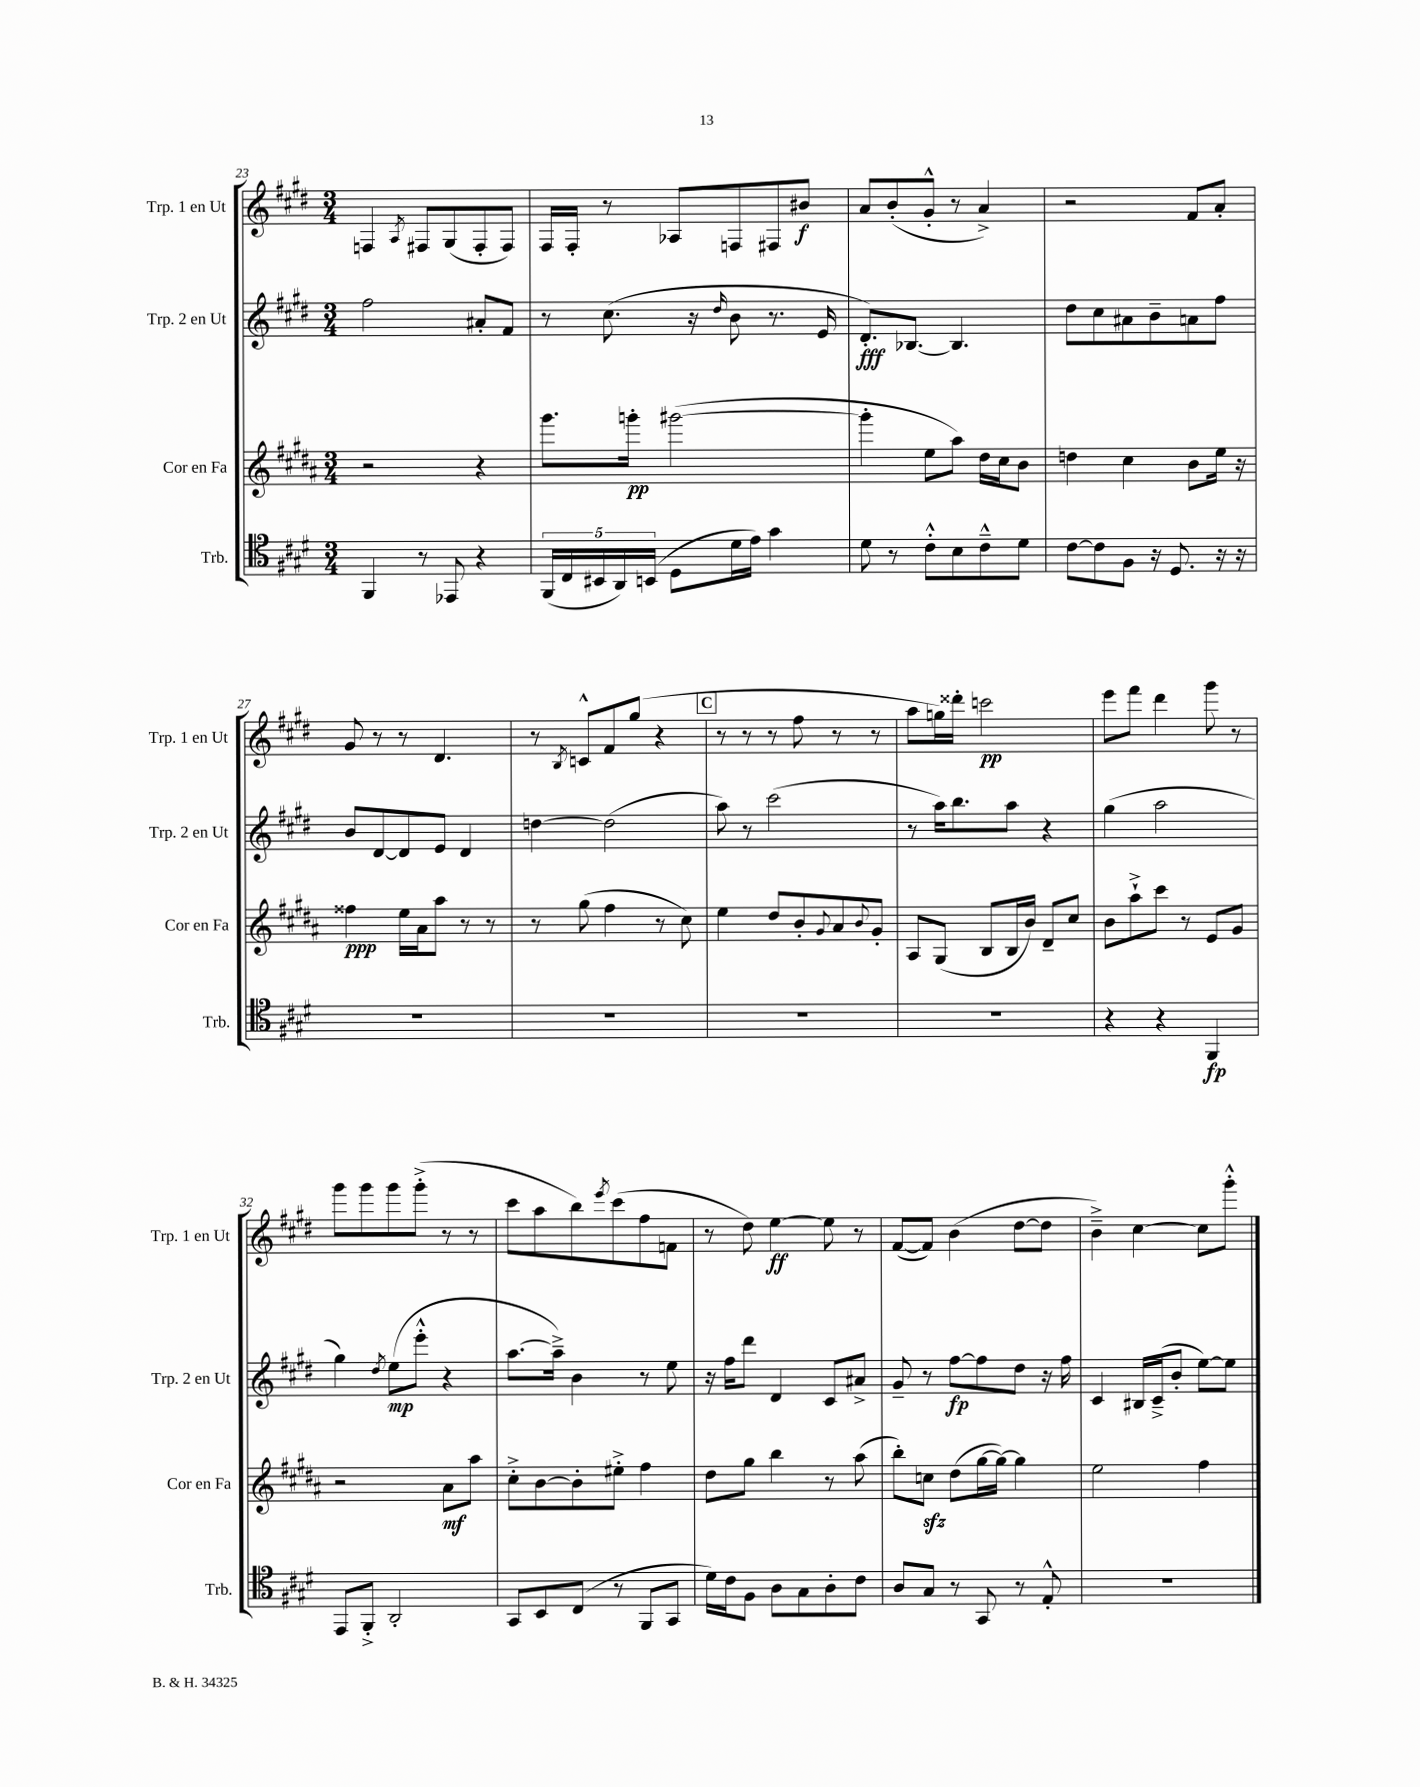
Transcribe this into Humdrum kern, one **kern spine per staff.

**kern	**kern	**kern	**kern
*staff4	*staff3	*staff2	*staff1
*clefC4	*clefG2	*clefG2	*clefG2
*k[f#c#g#d#]	*k[f#c#g#d#a#]	*k[f#c#g#d#]	*k[f#c#g#d#]
*M3/4	*M3/4	*M3/4	*M3/4
4FF#	2r	2ff#	4F
.	.	.	8qA
8r	.	.	8F#
8EE-	.	.	(8G#
4r	4r	8a#'	8F#'
.	.	8f#	8F#)
=	=	=	=
(20FF#	8.ggg#	8r	16F#
20C#	.	.	.
.	.	.	16F#'
20BB#	.	.	.
.	.	(8.cc#	8r
20AA)	.	.	.
.	16ggg'	.	.
(20BB	.	.	.
8D#	([2ggg#	.	8A-
.	.	16r	.
.	.	16qqdd#	.
16d#	.	8b	8F
16e)	.	.	.
4g#	.	8.r	8F#
.	.	.	8b#
.	.	16e	.
=	=	=	=
8d#	4ggg#']	8.d#')	8a
8r	.	.	(8b'
.	.	[8.B-	.
8c#'^^	8ee	.	8g#'^^
8B	8aa#)	4.B-]	8r
8c#~^^	16dd#	.	4a^)
.	16cc#	.	.
8d#	8b	.	.
=	=	=	=
[8c#	4dd	8dd#	2r
8c#]	.	8cc#	.
8F#	4cc#	8a#	.
16r	.	8b~	.
8.D#	.	.	.
.	8b	8a	8f#
16r	16ee	8ff#	8a'
16r	16r	.	.
=	=	=	=
2.r	4ff##	8b	8g#
.	.	[8d#	8r
.	16ee	8d#]	8r
.	16a#	.	.
.	8aa#	8e	4.d#
.	8r	4d#	.
.	8r	.	.
=	=	=	=
2.r	8r	[4dd	8r
.	.	.	8qB
.	(8gg#	.	8c^^
.	4ff#	(2dd]	8f#
.	.	.	(8gg#
.	8r	.	4r
.	8cc#)	.	.
=	=	=	=
2.r	4ee	8aa)	8r
.	.	8r	8r
.	8dd#	(2ccc#	8r
.	8b'	.	8ff#
.	8qqg#	.	.
.	8a#	.	8r
.	8qqb	.	.
.	8g#'	.	8r
=	=	=	=
2.r	8A#	8r	8aa
.	(8G#	16aa)	16gg)
.	.	8.bb	16ddd##'
.	8B	.	2ccc
.	16B	8aa	.
.	16b)	.	.
.	8d#~	4r	.
.	8cc#	.	.
=	=	=	=
4r	8b	(4gg#	8eee
.	8aa#`^	.	8fff#
4r	8ccc#	2aa	4ddd#
.	8r	.	.
4FF#	8e	.	8ggg#
.	8g#	.	8r
=	=	=	=
8EE	2r	4gg#)	8ggg#
8FF#'^	.	.	8ggg#
.	.	8qdd#	.
2AA'	.	(8ee	8ggg#
.	.	8eee'^^	(8ggg#'^
.	8a#	4r	8r
.	8aa#	.	8r
=	=	=	=
8GG#	8cc#'^	[8.aa	8ccc#
8BB	[8b	.	8aa
.	.	16aa~^])	.
(8C#	8b']	4b	8bb)
.	.	.	8qeee
8r	8ee#'^	.	(8ccc#
8FF#	4ff#	8r	8ff#
8GG#	.	8ee	8f
=	=	=	=
16d#)	8dd#	16r	8r
16c#	.	16ff#	.
8F#	8gg#	8ddd#	8dd#)
8A	4bb	4d#	[4ee
8G#	.	.	.
8A'	8r	8c#	8ee]
8c#	(8aa#	8a#^	8r
=	=	=	=
8A	8bb')	8g#~	([8f#
8G#	8cc	8r	8f#])
8r	(8dd#	[8ff#	(4b
8GG#	[16gg#	8ff#]	.
.	16gg#_)	.	.
8r	4gg#]	8dd#	[8dd#
8E'^^	.	16r	8dd#]
.	.	16ff#	.
=	=	=	=
2.r	2ee	4c#	4b~^)
.	.	16B#	[4cc#
.	.	(16c#~^	.
.	.	8b'	.
.	4ff#	[8ee)	8cc#]
.	.	8ee]	8ggg#'^^
==	==	==	==
*-	*-	*-	*-
